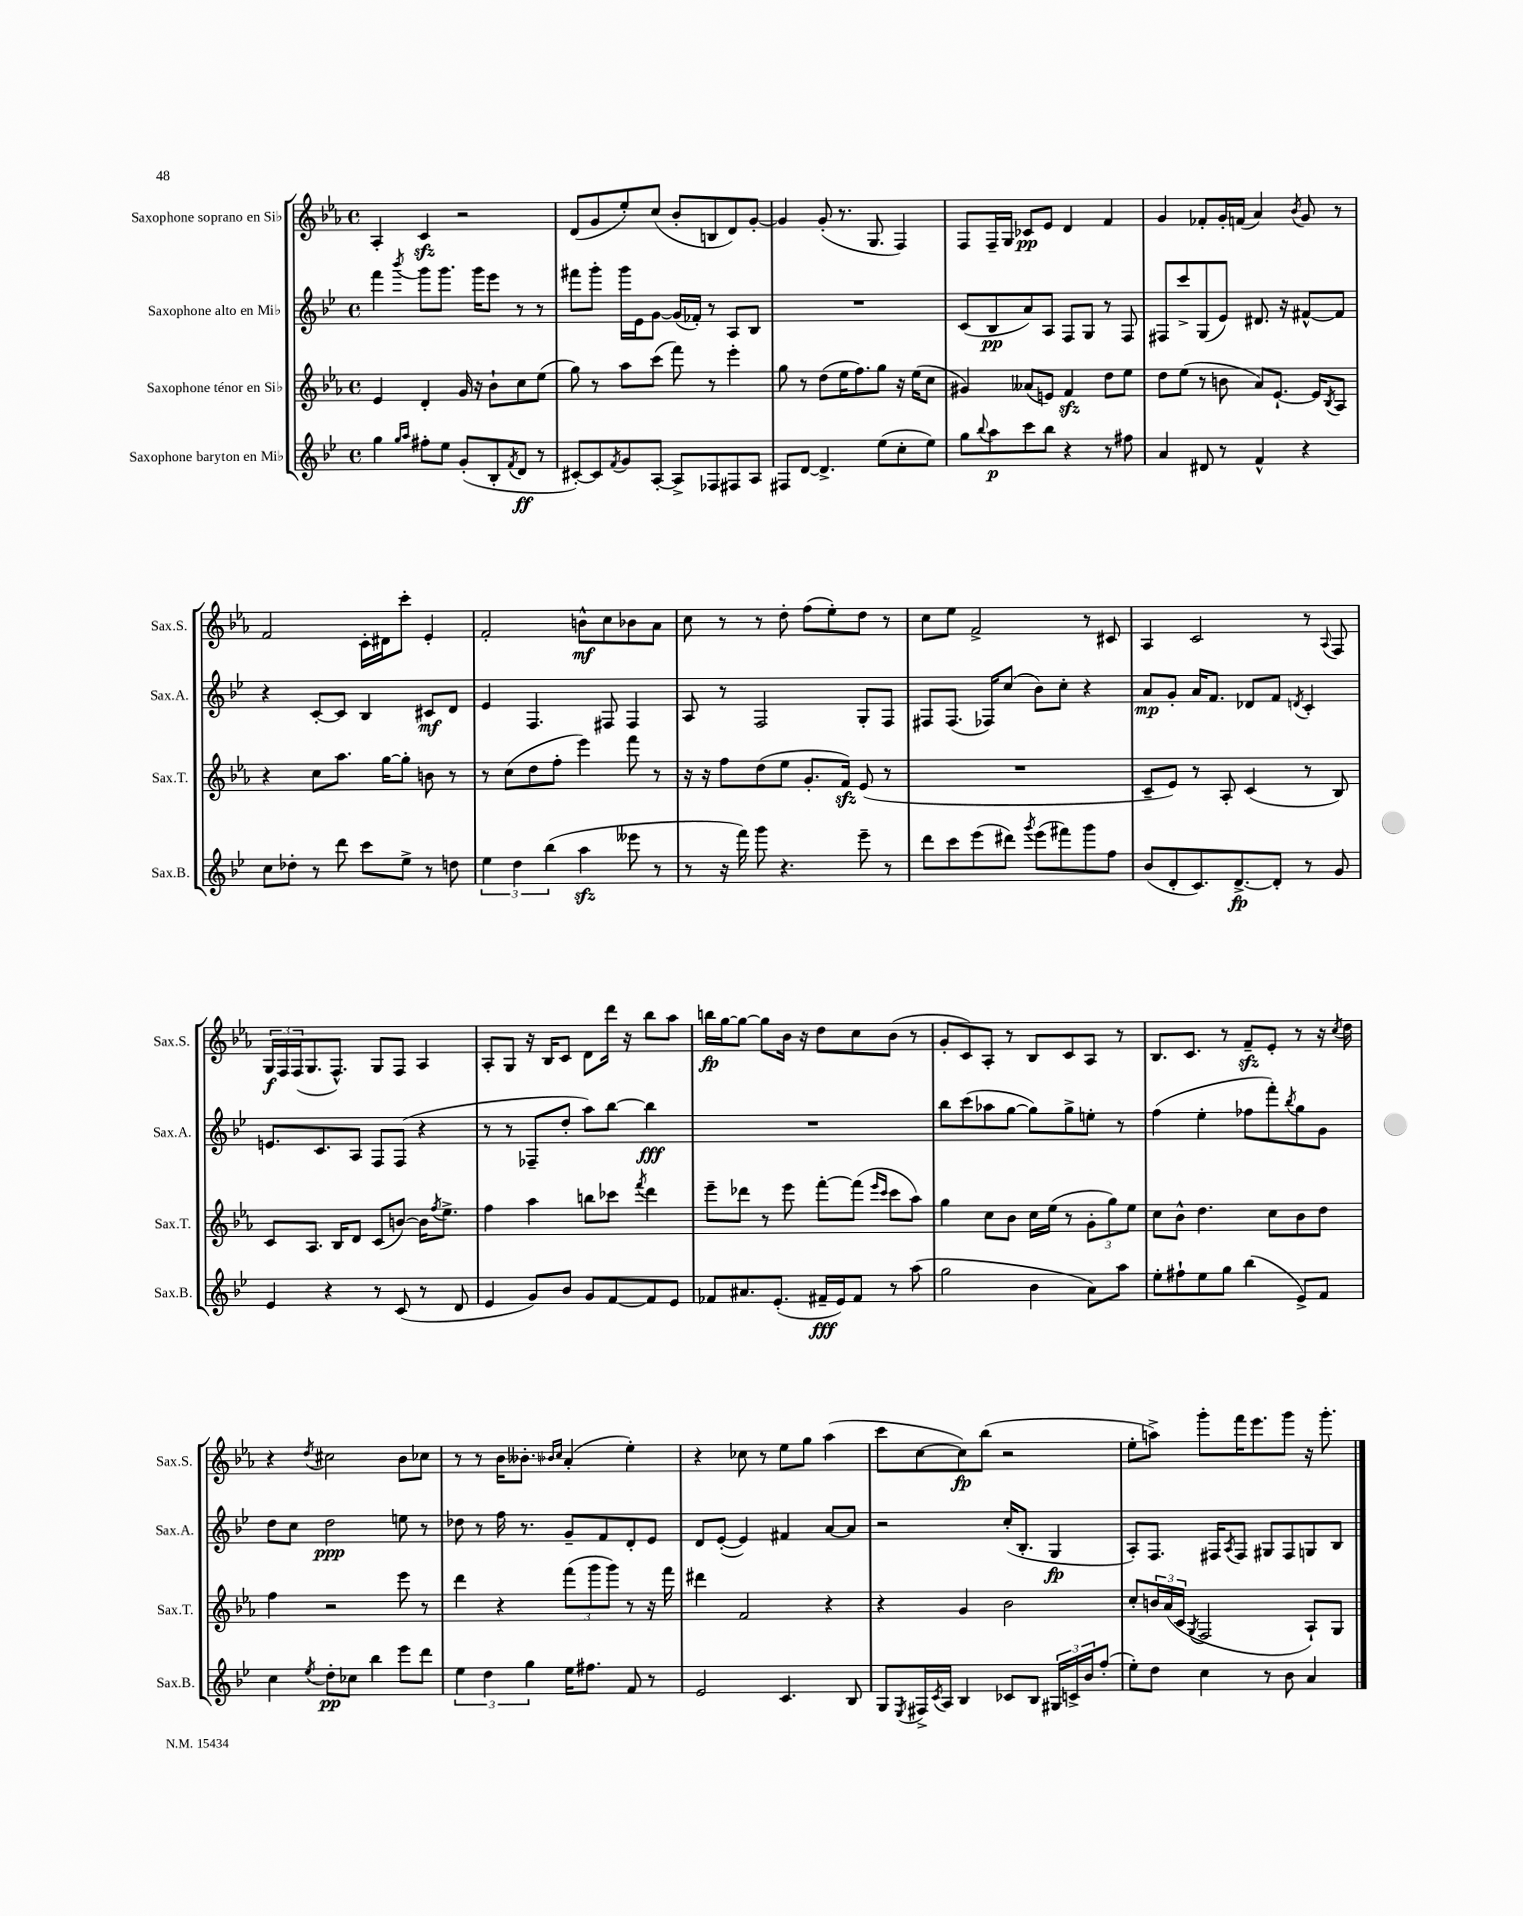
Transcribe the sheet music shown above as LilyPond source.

<<
\new StaffGroup <<
\new Staff = "s0" \with { instrumentName = "Saxophone soprano en Sib" shortInstrumentName = "Sax.S." } {
    \clef treble \key ees \major \defaultTimeSignature \time 4/4
    aes4-. c'4\sfz r2 |
    d'8( g'8 ees''8-.) c''8( bes'8-. b8 d'8) g'8~-. |
    g'4 g'8-.( r8. g8. f4) |
    f8 f16-- g16 ces'8\pp ees'8 d'4 f'4 |
    g'4 fes'8-. g'16-. f'16( aes'4) \acciaccatura { bes'8 } g'8 r8 |
    f'2 c'16-. dis'16 c'''8-. ees'4-. |
    f'2-. b'8-^\mf c''8 bes'8 aes'8 |
    c''8 r8 r8 d''8-. f''8( ees''8-.) d''8 r8 |
    c''8 ees''8 f'2-> r8 cis'8 |
    aes4 c'2 r8 \appoggiatura { aes8 } f8 |
    \tuplet 3/2 { g16\f f16 f16( } g8. f8.-^) g8 f8 aes4 |
    aes8-. g8 r16 bes16 c'8 d'8 d'''16 r16 bes''8 aes''8 |
    b''16\fp g''16~ g''8~ g''8 bes'16 r16 d''8 c''8 bes'8( r8 |
    g'8-. c'8) aes8-. r8 bes8 c'8 aes8 r8 |
    bes8. c'8. r8 f'8--\sfz ees'8-. r8 r16 \acciaccatura { c''8 } d''16 |
    r4 \acciaccatura { d''8 } cis''2 bes'8 ces''8 |
    r8 r8 bes'16 beses'8.-. \grace { bes'16 c''16 } aes'4-.( ees''4-.) |
    r4 ces''8 r8 ees''8 g''8 aes''4( |
    c'''8 c''8~ c''8\fp) bes''8( r2 |
    ees''8-. a''8->) g'''8-. f'''16 ees'''8. g'''8 r16 g'''8.-. \bar "|." |
}
\new Staff = "s1" \with { instrumentName = "Saxophone alto en Mib" shortInstrumentName = "Sax.A." } {
    \clef treble \key bes \major \defaultTimeSignature \time 4/4
    f'''4 \acciaccatura { bes'''8 } g'''8 g'''8. g'''16 ees'''8 r8 r8 |
    fis'''8 g'''8-. g'''16 ees'16 g'8~ g'16( fes'16-.) r8 a8 bes8 |
    R1 |
    c'8( bes8\pp a'8) a8 f8 g8 r8 f8 |
    fis8 c'''8-> g8( ees'8) dis'8. r16 fis'8~-^ fis'8 |
    r4 c'8~-. c'8 bes4 cis'8\mf d'8 |
    ees'4 f4. fis8 fis4 |
    a8 r8 f2 g8-. f8 |
    fis8 fis8.( fes16) c''8( bes'8) c''8-. r4 |
    a'8\mp g'8-. a'16 f'8. des'8 f'8 \acciaccatura { d'8 } c'4-. |
    e'8. c'8. a8 f8 f8( r4 |
    r8 r8 fes8-- d''8-. a''8) bes''8~ bes''4\fff |
    R1 |
    bes''8 c'''8( aes''8 g''8~ g''8) g''8-> e''8-. r8 |
    f''4( ees''4-. fes''8 f'''8-.) \acciaccatura { bes''8 } g''8 g'8 |
    d''8 c''8 d''2\ppp e''8 r8 |
    des''8 r8 f''16 r8. g'8-- f'8 d'8-. ees'8 |
    d'8 ees'8~-.( ees'4) fis'4 a'8~ a'8 |
    r2 c''16-.( bes8.-. g4\fp |
    a8-.) f8. fis16 \acciaccatura { a8 } fis8 gis8 fis8 g8 bes8 \bar "|." |
}
\new Staff = "s2" \with { instrumentName = "Saxophone ténor en Sib" shortInstrumentName = "Sax.T." } {
    \clef treble \key ees \major \defaultTimeSignature \time 4/4
    ees'4 d'4-. g'16 r16 bes'8-! c''8 ees''8( |
    g''8) r8 aes''8 c'''8( f'''8) r8 ees'''4-. |
    g''8 r8 d''8( ees''16 f''8.) g''8 r16 ees''16( c''8 |
    gis'4) aeses'8( e'8) f'4\sfz d''8 ees''8 |
    d''8 ees''8( r8 b'8 aes'8) ees'8.~-! ees'16 \acciaccatura { bes8 } aes8 |
    r4 c''8 aes''8. g''16~ g''8-. b'8 r8 |
    r8 c''8( d''8 f''8-. ees'''4) f'''8 r8 |
    r16 r16 f''8 d''8( ees''8 g'8.-. f'16\sfz) ees'8( r8 |
    R1 |
    c'8-- ees'8) r8 aes8-. c'4( r8 bes8) |
    c'8 aes8. bes16 d'8 c'8( b'8~) b'16 \acciaccatura { f''8 } ees''8.-> |
    f''4 aes''4 b''8 ces'''8 \acciaccatura { f'''8 } d'''4 |
    ees'''8-- des'''8 r8 ees'''8 f'''8~-. f'''8( \grace { ees'''16 c'''16 } c'''8 aes''8) |
    g''4 c''8 bes'8 c''16 ees''16( r8 \tuplet 3/2 { g'8-. g''8) ees''8 } |
    c''8 bes'8-^ d''4. c''8 bes'8 d''8 |
    f''4 r2 ees'''8 r8 |
    d'''4 r4 \tuplet 3/2 { f'''8( g'''8 g'''8) } r8 r16 f'''16 |
    dis'''4 f'2 r4 |
    r4 g'4 bes'2 |
    c''8-. \tuplet 3/2 { b'16 aes'16( c'16 } \acciaccatura { g8 } f2 aes8-!) g8 \bar "|." |
}
\new Staff = "s3" \with { instrumentName = "Saxophone baryton en Mib" shortInstrumentName = "Sax.B." } {
    \clef treble \key bes \major \defaultTimeSignature \time 4/4
    g''4 \grace { g''16 a''16 } fis''8-. ees''8 g'8-.( bes8-. \acciaccatura { f'8 } d'8\ff r8 |
    cis'8~-.) cis'8 \acciaccatura { f'8 } g'8 a8~-. a8-> fes8 fis8 a8 |
    fis8 d'8~ d'4.-> ees''8( c''8-. ees''8) |
    g''8 \appoggiatura { bes''8 } a''8\p c'''8 bes''8 r4 r8 fis''8 |
    a'4 dis'8 r8 f'4-^ r4 |
    c''8 des''8-. r8 d'''8 c'''8 ees''8-> r8 d''8 |
    \tuplet 3/2 { ees''4 d''4 bes''4( } a''4\sfz eeses'''8 r8 |
    r8 r16 f'''16) g'''8 r4. ees'''8-- r8 |
    d'''8 c'''8 ees'''8( dis'''8) \acciaccatura { g'''8 } ees'''8( fis'''8) g'''8 f''8 |
    bes'8( d'8-. c'8.) d'8.~->\fp d'8-. r8 g'8 |
    ees'4 r4 r8 c'8( r8 d'8 |
    ees'4 g'8) bes'8 g'8 f'8~ f'8 ees'8 |
    fes'8 ais'8. ees'8.-.( fis'16--\fff ees'16) fis'8 r8 a''8( |
    g''2 bes'4 a'8) a''8 |
    ees''8-. fis''8-! ees''8 g''8 bes''4( ees'8->) f'8 |
    c''4 \acciaccatura { ees''8 } d''8-.\pp ces''8 bes''4 ees'''8 d'''8 |
    \tuplet 3/2 { ees''4 d''4 g''4 } ees''16 fis''8. f'8 r8 |
    ees'2 c'4. bes8 |
    g8 \acciaccatura { ees8 } fis16-> \acciaccatura { c'8 } a16 bes4 ces'8 bes8 \tuplet 3/2 { gis16 c'16-> bes'16 } f''8-.( |
    ees''8-.) d''8 c''4 r8 bes'8 a'4 \bar "|." |
}
>>
>>
\layout { \context { \Score \remove "Bar_number_engraver" } }
